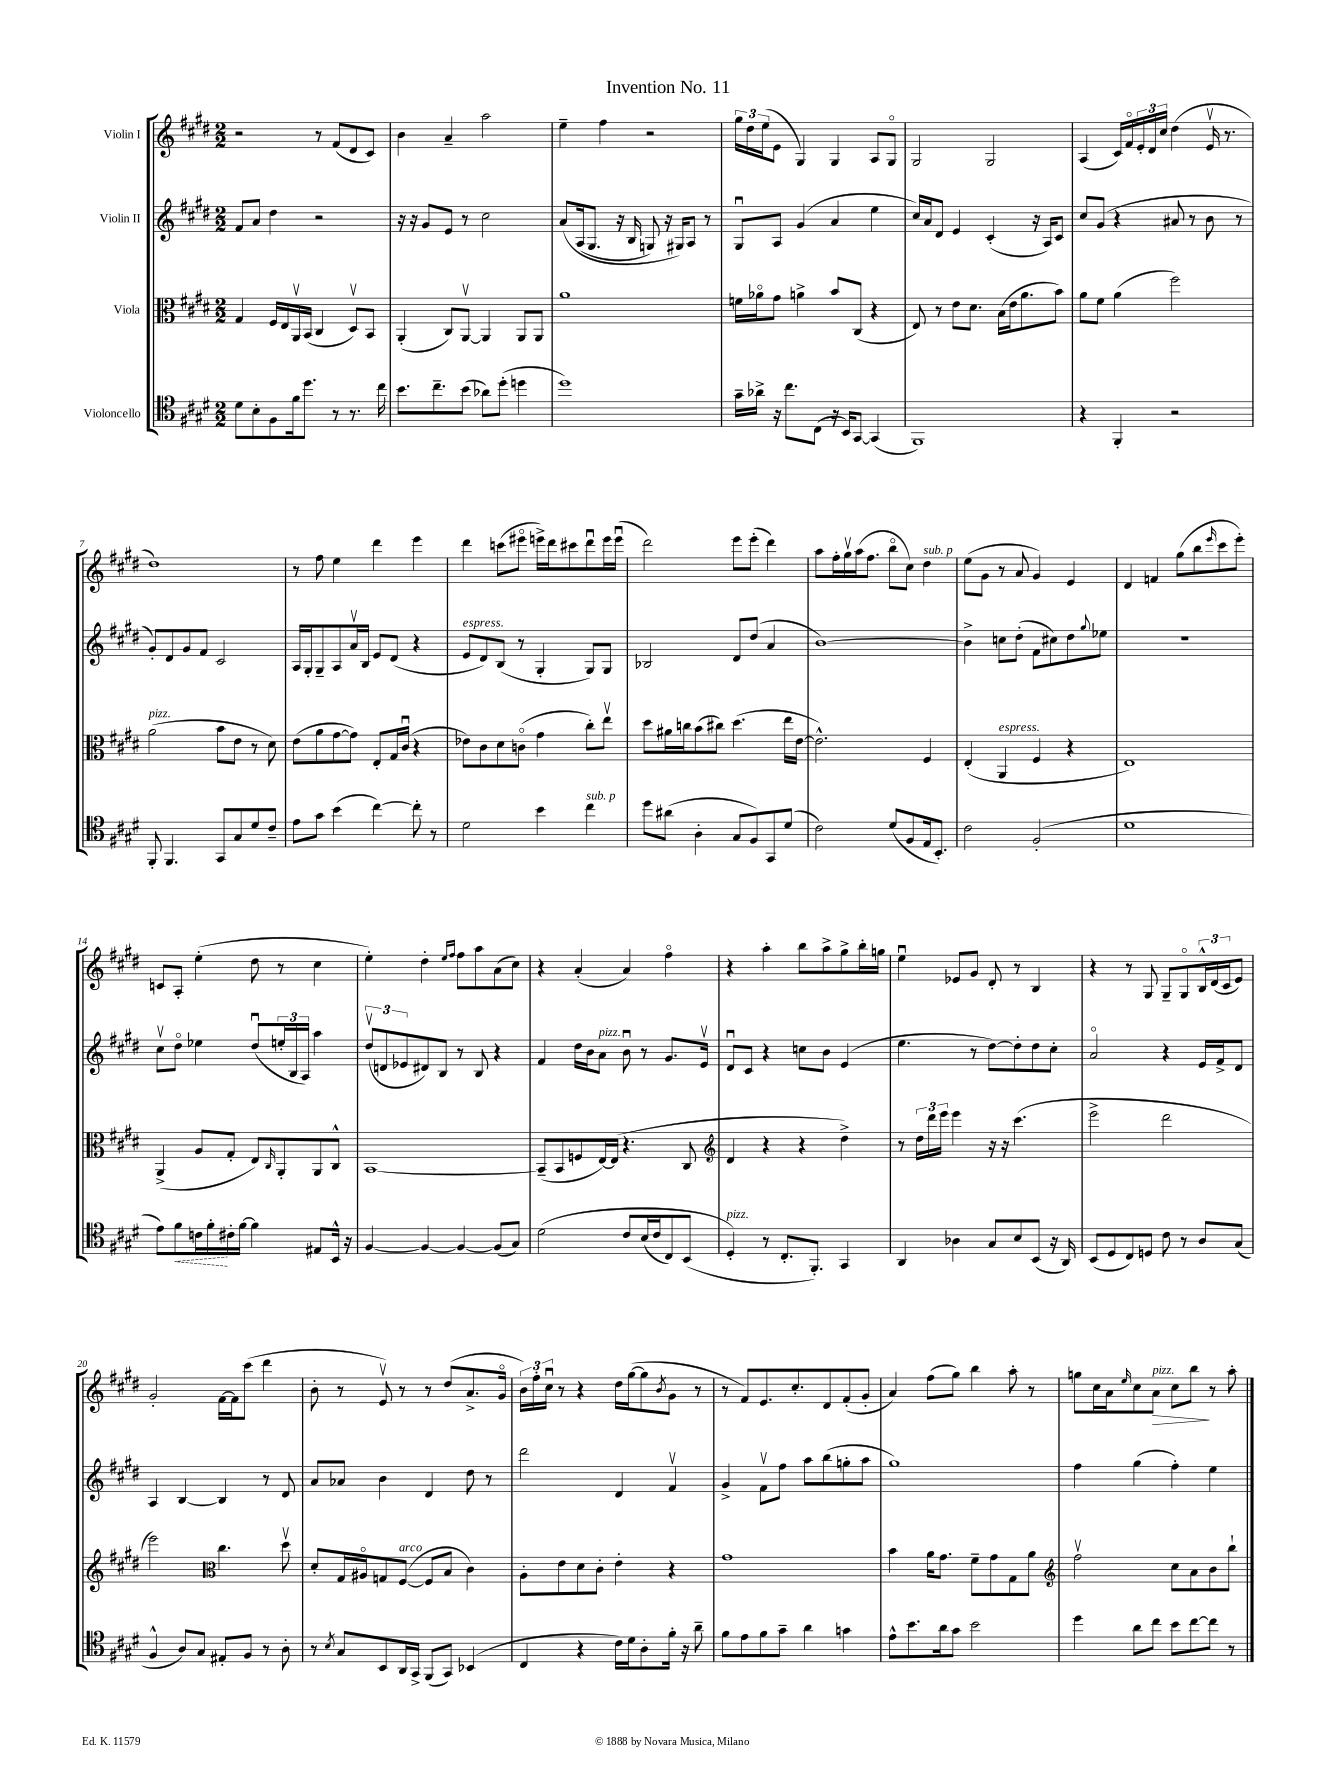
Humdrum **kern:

**kern	**dynam	**kern	**kern	**kern	**dynam
*part4	*part4	*part3	*part2	*part1	*part1
*staff4	*staff4	*staff3	*staff2	*staff1	*staff1
*I"Violoncello	*	*I"Viola	*I"Violin II	*I"Violin I	*
*clefC4	*	*clefC3	*clefG2	*clefG2	*
*k[f#c#g#d#]	*	*k[f#c#g#d#]	*k[f#c#g#d#]	*k[f#c#g#d#]	*
*M2/2	*	*M2/2	*M2/2	*M2/2	*
=1	=1	=1	=1	=1	=1
8d#\L	.	4G#/	8f#/L	2r	.
8B'\	.	.	8a/J	.	.
8F#\	.	16F#/LL	4dd#\	.	.
.	.	16E/	.	.	.
16f#\k	.	16AAv/	.	.	.
8.dd#\J	.	(16BB/JJ	.	.	.
.	.	4C#/	2r	8r	.
8r	.	.	.	(8f#/L	.
8.r	.	8D#v/L)	.	8d#/	.
.	.	8BB/J	.	8c#/J)	.
16cc#\	.	.	.	.	.
=2	=2	=2	=2	=2	=2
8.b\L	.	(4AA'/	16r	4b\	.
.	.	.	16r	.	.
.	.	.	8g#/L	.	.
8.cc#~\	.	.	.	.	.
.	.	8C#/L)	8e/J	4a~/	.
(8b\J	.	[8AAv/J	8r	.	.
8a-X\L)	.	4AA/]	2cc#\	2aa\	.
(8dd#'\J	.	.	.	.	.
4ddn\	.	8AA/L	.	.	.
.	.	8AA/J	.	.	.
=3	=3	=3	=3	=3	=3
1dd#)	.	1a	(8a/L	4ee~\	.
.	.	.	(16A/k	.	.
.	.	.	8.G#/J	.	.
.	.	.	.	4ff#\	.
.	.	.	16r	.	.
.	.	.	16B/	.	.
.	.	.	8Gn/)	2r	.
.	.	.	16r	.	.
.	.	.	16G#X/KL)	.	.
.	.	.	8A/J	.	.
.	.	.	8r	.	.
=4	=4	=4	=4	=4	=4
16g#~\LL	.	16fn\LL	8G#u/L	24gg#\LL	.
.	.	.	.	24dd#\	.
16a-X^\JJ	.	16a-X\J	.	.	.
.	.	.	.	(24ee\J	.
16r	.	8g#\J	8A/J	8e\J	.
8.cc#\L	.	.	.	.	.
.	.	4an^\	(4g#/	4G#/)	.
(8C#\J	.	.	.	.	.
16r	.	8b/L	4a/	4G#/	.
16BB/KL)	.	.	.	.	.
[8GG#/J	.	(8C#/J	.	.	.
(4GG#/]	.	4r	4ee\	8A/L	.
.	.	.	.	8G#/J	.
=5	=5	=5	=5	=5	=5
1FF#)	.	8E/)	16cc#/LL)	2G#/	.
.	.	.	16a/J	.	.
.	.	8r	8d#/J	.	.
.	.	8e\L	4e/	.	.
.	.	8.d#\J	.	.	.
.	.	.	(4c#'/	2G#/	.
.	.	(16B\LL	.	.	.
.	.	16e\J	.	.	.
.	.	8.a\	.	.	.
.	.	.	16r	.	.
.	.	.	16A/KL)	.	.
.	.	8b\J)	8c#/J	.	.
=6	=6	=6	=6	=6	=6
4r	.	8a\L	8cc#/L	(4A/	.
.	.	8f#\J	(8g#/J	.	.
4FF#'/	.	(4a\	4r	16c#/LL)	.
.	.	.	.	16f#/	.
.	.	.	.	24e'/	.
.	.	.	.	24d#/	.
.	.	.	.	24cc#/JJ	.
2r	.	2ff#\)	8a#X/	(4dd#\	.
.	.	.	8r	.	.
.	.	.	8b\	16ev/	.
.	.	.	.	8.r	.
.	.	.	8r	.	.
!!LO:LB:g=z
=7	=7	=7	=7	=7	=7
!	!	!LO:TX:a:i:t=pizz.	!	!	!
8FF#'/	.	(2a\	8g#'/L)	1dd#)	.
4.FF#/	.	.	8d#/	.	.
.	.	.	8g#/	.	.
.	.	.	8f#/J	.	.
8GG#/L	.	8b\L	2c#/	.	.
8G#/	.	8e\J	.	.	.
8d#/	.	8r	.	.	.
8c#~/J	.	8d#\)	.	.	.
=8	=8	=8	=8	=8	=8
8e\L	.	(8e\L	16A/LL	8r	.
.	.	.	16G#'/J	.	.
8g#\J	.	8a\	8G#~/	8ff#\	.
(4b\	.	[8g#\	8A/	4ee\	.
.	.	8g#\J])	16av/L	.	.
.	.	.	16B/JJ	.	.
[4cc#\)	.	8E'/L	8e/L	4ddd#\	.
.	.	16G#/L	(8d#/J	.	.
.	.	(16c#u/JJ	.	.	.
8cc#'\]	.	4r	4r	4eee\	.
8r	.	.	.	.	.
=9	=9	=9	=9	=9	=9
!	!	!	!LO:TX:a:i:t=espress.	!	!
2d#\	.	8e-X\L)	8e/L	4ddd#\	.
.	.	8c#\	8d#/)	.	.
.	.	8d#\	(8B/J	(8cccn\L	.
.	.	(8cn\J	8r	8eee#X\J	.
4b\	.	4g#\	4G#'/	16eeen^\LL)	.
.	.	.	.	16ddd#\J	.
.	.	.	.	8ccc#X\	.
!LO:TX:a:i:t=sub. p	!	!	!	!	!
4cc#\	.	8cc#'\L)	8G#/L)	8ddd#u\	.
.	.	8eev\J	8G#/J	16eee\L	.
.	.	.	.	(16eeeu\JJ	.
=10	=10	=10	=10	=10	=10
8dd#\L	.	8dd#\L	2B-X/	2ddd#\)	.
(8a#X\J	.	16a#X\L	.	.	.
.	.	16ccn\J	.	.	.
4A'\	.	(8b\	.	.	.
.	.	8cc#X\J)	.	.	.
8G#/L	.	(4.dd#\	8d#/L	8eee\L	.
8F#/)	.	.	(8dd#/J	(8eee'\J	.
8GG#/	.	.	4a/	4ddd#\)	.
(8d#/J	.	16ee\LL	.	.	.
.	.	[16e\JJ	.	.	.
=11	=11	=11	=11	=11	=11
2c#\)	.	2.e^^\])	[1b)	8aa\L	.
.	.	.	.	16ff#'\L	.
.	.	.	.	16gg#v\	.
.	.	.	.	(16aa\J	.
.	.	.	.	8.ff#\J	.
(8d#/L	.	.	.	8bb\L	.
8F#/	.	.	.	8cc#\J)	.
!	!	!	!	!LO:TX:a:i:t=sub. p	!
16E/k	.	4F#/	.	4dd#\	.
8.BB'/J)	.	.	.	.	.
=12	=12	=12	=12	=12	=12
2c#\	.	(4E'/	4b^\]	(8ee\L	.
.	.	.	.	8g#\J	.
!	!	!LO:TX:a:i:t=espress.	!	!	!
.	.	4AA/	8ccn\L	8r	.
.	.	.	(8dd#'\J	8a/	.
(2F#'/	.	4F#/	8f#\L	4g#/)	.
.	.	.	8cc#X\)	.	.
.	.	4r	8dd#\	4e/	.
.	.	.	8qqgg#/	.	.
.	.	.	8ee-X\J	.	.
=13	=13	=13	=13	=13	=13
1d#	.	1E)	1r	4d#/	.
.	.	.	.	4fn/	.
.	.	.	.	(8gg#\L	.
.	.	.	.	8bb\	.
.	.	.	.	16qqeee/	.
.	.	.	.	8ccc#\	.
.	.	.	.	8eee'\J)	.
!!LO:LB:g=z
=14	=14	=14	=14	=14	=14
8e\L)	.	(4AA^/	8cc#v\L	8cn/L	.
!	!LO:HP:b	!	!	!	!
8f#\	<	.	8dd#\J	8A'/J	.
16cn\L	.	8A/L	4ee-X\	(4ee'\	.
16f#'\	.	.	.	.	.
16c#X'\	[	8G#'/J	.	.	.
[16f#\JJ	.	.	.	.	.
4f#\]	.	8E/L)	(8dd#u/L	8dd#\	.
.	.	16qqC#/	.	.	.
.	.	8AA'/	24een'/L	8r	.
.	.	.	24B/	.	.
.	.	.	24A/JJ)	.	.
8E#X/L	.	8AA/	4aa\	4cc#\	.
16BB^^/Jk	.	8C#^^/J	.	.	.
16r	.	.	.	.	.
=15	=15	=15	=15	=15	=15
[4F#/	.	[1BB	(12dd#v/L	4ee'\)	.
.	.	.	12dn/	.	.
.	.	.	12e-X/	.	.
4F#/_	.	.	8d#X/)	4dd#'\	.
.	.	.	8B/J	.	.
.	.	.	.	16qqee/LL	.
.	.	.	.	16qqff#/JJ	.
4F#/_	.	.	8r	8ff#\L	.
.	.	.	8B/	8aa\	.
(8F#/L]	.	.	4r	(8a\	.
8G#/J)	.	.	.	8cc#\J)	.
=16	=16	=16	=16	=16	=16
(2d#\	.	(8BB~/L]	4f#/	4r	.
.	.	8BB/	.	.	.
.	.	8Fn/	16dd#\LL	(4a'/	.
.	.	.	16b\J	.	.
!	!	!	!LO:TX:a:i:t=pizz.	!	!
.	.	[16E/L)	8a\J	.	.
.	.	(16E/JJ]	.	.	.
8c#/L	.	4.r	8bu\	4a/)	.
(16B/L	.	.	8r	.	.
16c#/J	.	.	.	.	.
8C#/)	.	.	8.g#/L	4ff#\	.
(8BB/J	.	8C#/	.	.	.
.	.	.	16ev/Jk	.	.
=17	=17	=17	=17	=17	=17
*	*	*clefG2	*	*	*
!LO:TX:a:i:t=pizz.	!	!	!	!	!
4D#'/)	.	4d#/	8d#u/L	4r	.
.	.	.	8c#/J	.	.
8r	.	4r	4r	4aa'\	.
8.C#'/L	.	.	.	.	.
.	.	4r	8ccn\L	8bb\L	.
8.FF#'/J)	.	.	.	.	.
.	.	.	8b\J	8aa^\	.
4GG#/	.	4dd#^\)	(4e/	8gg#^\	.
.	.	.	.	16bb'\L	.
.	.	.	.	16ggn\JJ	.
=18	=18	=18	=18	=18	=18
4AA/	.	8r	4.ee\	4eeu\	.
.	.	24dd#\LL	.	.	.
.	.	24ddd#\	.	.	.
.	.	24eee\JJ	.	.	.
4A-X\	.	4eee\	.	8e-X/L	.
.	.	.	8r	8g#/J	.
8G#/L	.	16r	[8dd#\L)	8d#'/	.
.	.	16r	.	.	.
8B/	.	(4.ccc#\	8dd#'\]	8r	.
(8BB/J	.	.	8dd#\	4B/	.
16r	.	.	8cc#'\J	.	.
16AA/)	.	.	.	.	.
=19	=19	=19	=19	=19	=19
(8BB/L	.	2eee^\	2a/	4r	.
8D#/	.	.	.	.	.
8C#/)	.	.	.	8r	.
8Dn/J	.	.	.	8G#/	.
8c#\	.	2ddd#\	4r	8G#~/L	.
8r	.	.	.	8G#/	.
8A/L	.	.	16e/LL	24B^^/L	.
.	.	.	.	(24d#/	.
.	.	.	16f#^/J	.	.
.	.	.	.	24c#/J	.
(8G#/J	.	.	8d#/J	8e/J)	.
!!LO:LB:g=z
=20	=20	=20	=20	=20	=20
4F#^^/	.	2eee\)	4A/	2g#'/	.
8A/L)	.	.	[4B/	.	.
8G#/J	.	.	.	.	.
*	*	*clefC3	*	*	*
8E#X'/L	.	4.cc#\	4B/]	[16f#\LL	.
.	.	.	.	16f#\J]	.
8F#/J	.	.	.	(8ccc#\J	.
8r	.	.	8r	4ddd#\	.
8A'\	.	8dd#v\	8d#/	.	.
=21	=21	=21	=21	=21	=21
8r	.	8d#'/L	8a/L	8b'\	.
8qB/	.	.	.	.	.
8G#/L	.	16G#/L	8a-X/J	8r	.
.	.	16A#X/J	.	.	.
8BB/	.	8Gn/	4b\	8ev/)	.
!	!	!LO:TX:a:i:t=arco	!	!	!
16AA/L	.	([8F#/J	.	8r	.
16GG#^/JJ	.	.	.	.	.
(8FF#/L	.	8F#/L]	4d#/	8r	.
8GG#/J)	.	8B/J	.	(8dd#/L	.
(4BB-X/	.	4c#\)	8dd#\	8.a^/	.
.	.	.	8r	.	.
.	.	.	.	16g#/Jk	.
=22	=22	=22	=22	=22	=22
4C#/	.	8A'\L	2ddd#\	24b\LL)	.
.	.	.	.	24ff#'\	.
.	.	.	.	24cc#u\JJ	.
.	.	8e\	.	8r	.
4r	.	8d#\	.	4r	.
.	.	8c#'\J	.	.	.
16c#\LL)	.	4e'\	4d#/	16dd#\LL	.
16d#\J	.	.	.	([16gg#\J	.
8A'\	.	.	.	8gg#\]	.
.	.	.	.	8qb/	.
16f#'\Jk	.	4r	4f#v/	8g#\J	.
16r	.	.	.	.	.
8a~\	.	.	.	8r	.
=23	=23	=23	=23	=23	=23
8f#\L	.	1g#	4g#^/	8r	.
8e\	.	.	.	8f#/L)	.
8f#\	.	.	8f#v\L	8.e/	.
8g#~\J	.	.	8ff#\J	.	.
.	.	.	.	8.cc#'/	.
4a\	.	.	8aa\L	.	.
.	.	.	(8bb\	8d#/	.
4gn\	.	.	8ggn'\	(8f#'/	.
.	.	.	8aa\J	8g#'/J	.
=24	=24	=24	=24	=24	=24
8e^^\L	.	4b\	1gg#)	4a/)	.
8.b\	.	.	.	.	.
.	.	16a\KL	.	(8ff#\L	.
16a\k	.	8.g#\J	.	.	.
8g#\J	.	.	.	8gg#\J)	.
2b\	.	8f#~\L	.	4bb\	.
.	.	8g#\	.	.	.
.	.	8G#\	.	8aa'\	.
.	.	8a\J	.	8r	.
=25	=25	=25	=25	=25	=25
*	*	*clefG2	*	*	*
4dd#\	.	2ff#v\	4ff#\	8ggn\L	.
.	.	.	.	16cc#\L	.
.	.	.	.	16a\J	.
.	.	.	.	16qqee/	.
8a\L	.	.	(4gg#\	8cc#\	.
!	!	!	!	!LO:TX:a:i:t=pizz.	!
!	!	!	!	!	!LO:HP:b
8cc#\J	.	.	.	8a\J	>
8b\L	.	8cc#\L	4ff#'\)	8cc#\L	.
[8cc#\	.	8a\	.	8bb\J	.
8cc#\J]	.	8b\	4ee\	8r	]
8r	.	8bb`\J	.	8aa'\	.
==	==	==	==	==	==
*-	*-	*-	*-	*-	*-
